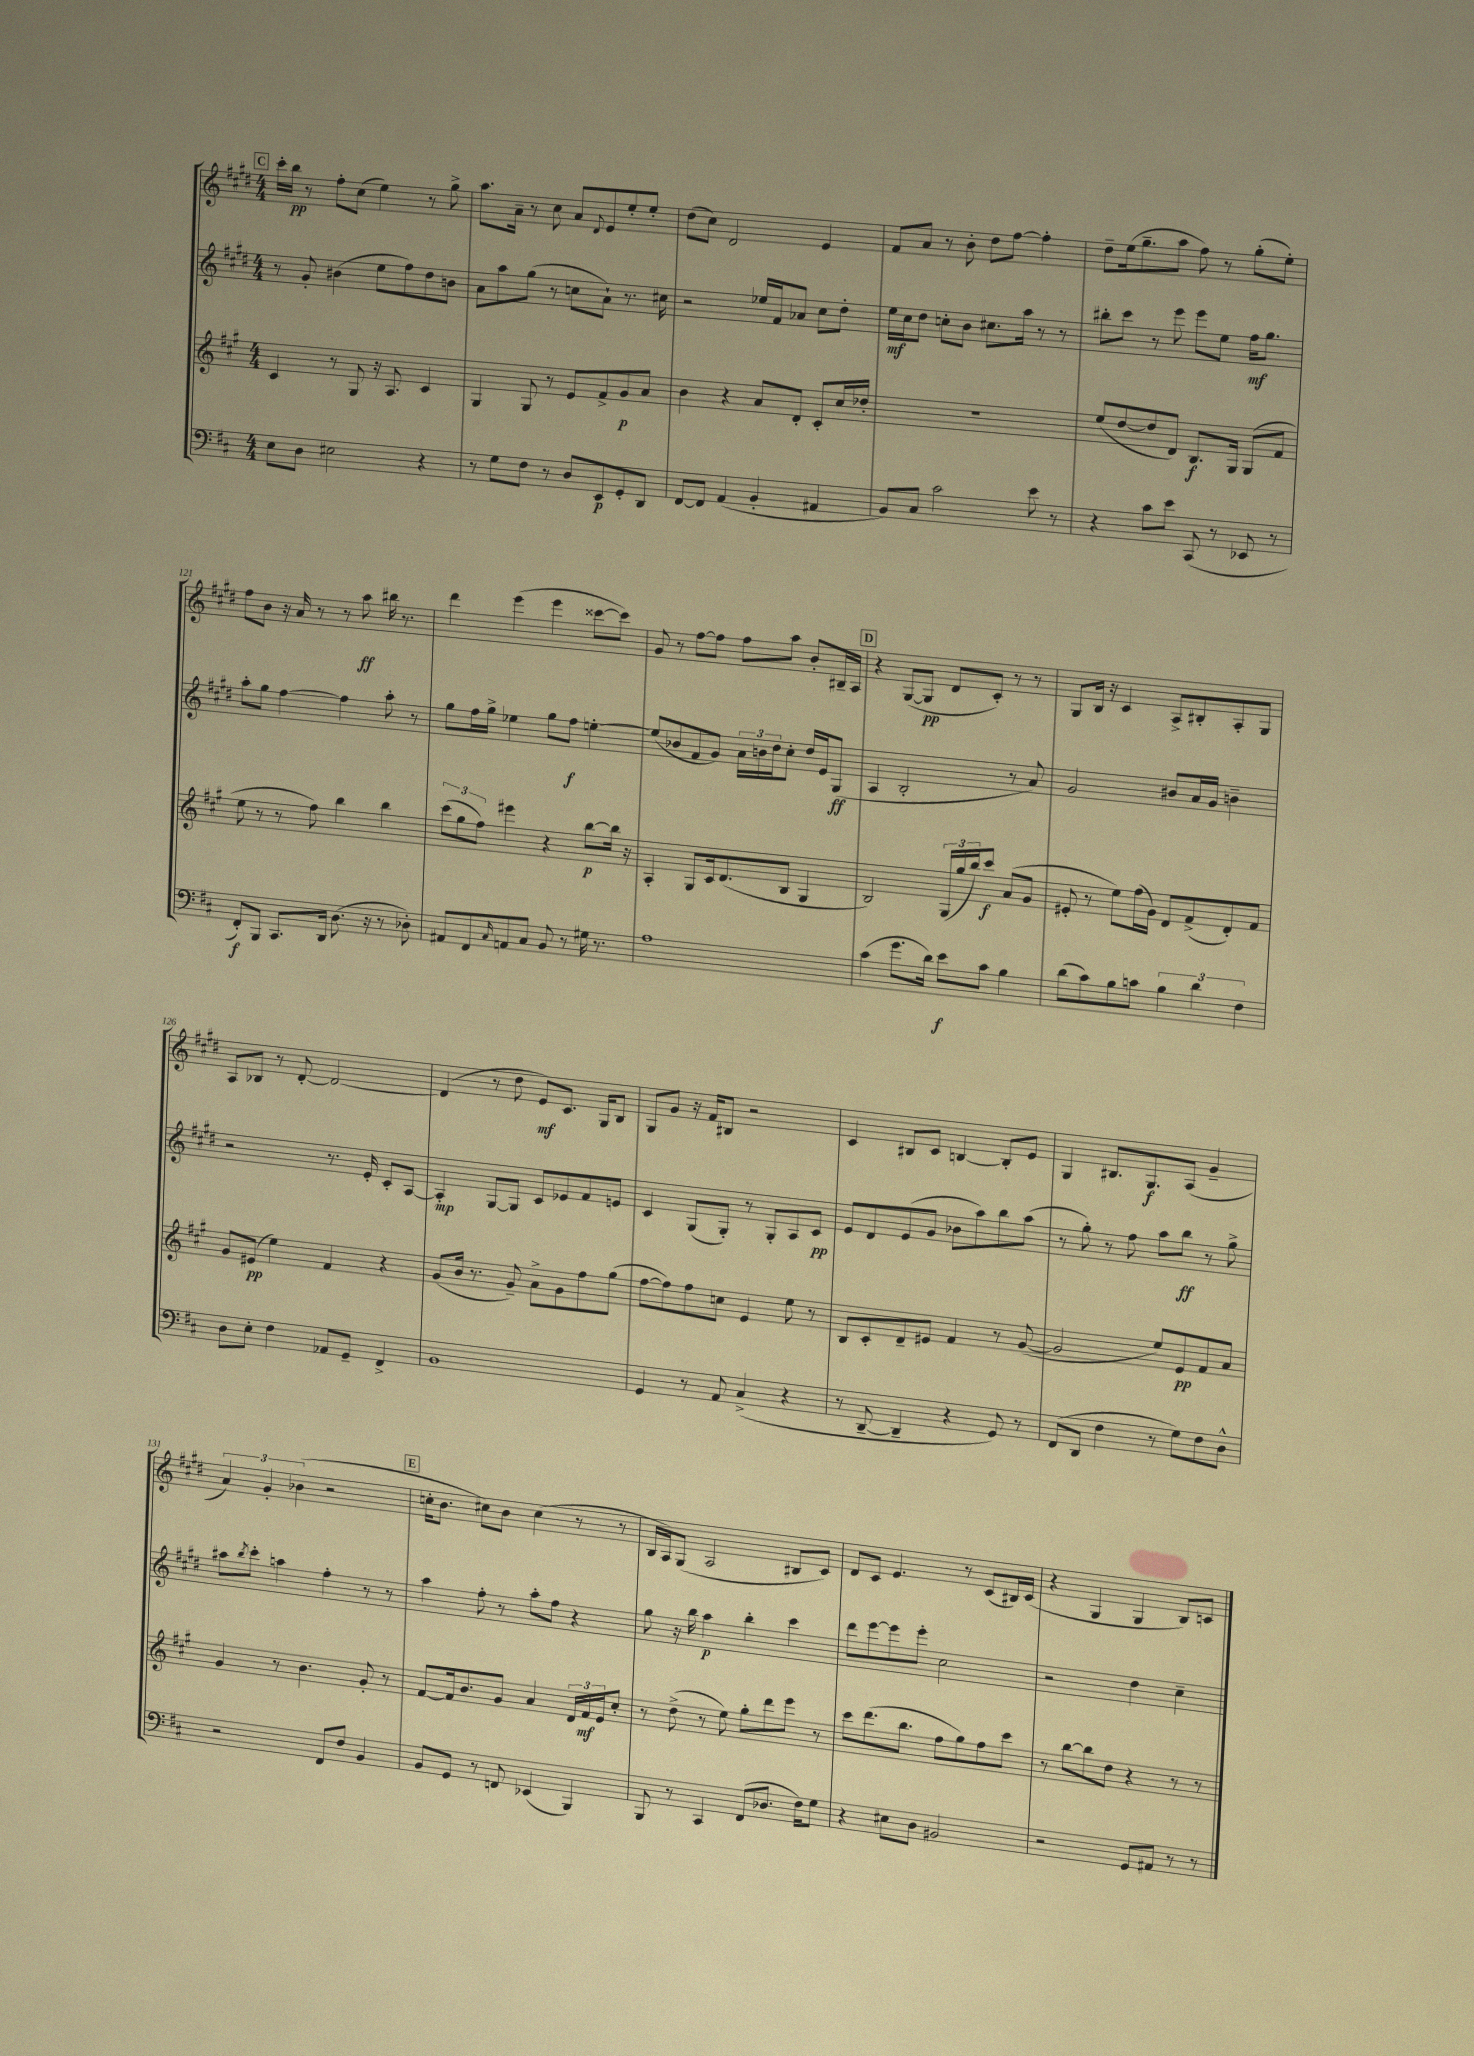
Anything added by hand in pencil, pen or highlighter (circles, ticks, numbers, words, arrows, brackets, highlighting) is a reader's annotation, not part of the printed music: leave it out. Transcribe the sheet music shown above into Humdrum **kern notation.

**kern	**kern	**kern	**kern
*staff4	*staff3	*staff2	*staff1
*clefF4	*clefG2	*clefG2	*clefG2
*k[f#c#]	*k[f#c#g#]	*k[f#c#g#d#]	*k[f#c#g#d#]
*M4/4	*M4/4	*M4/4	*M4/4
8E	4c#	8r	16ccc#'
.	.	.	16bb
8D	.	8g#'	8r
2E#	8r	(4b#	8ff#'
.	8G#	.	(8cc#
.	16r	8ee	4ee)
.	8.A	.	.
.	.	8ff#)	.
4r	4c#	8dd#	8r
.	.	8b	8gg#^
=	=	=	=
8r	4G#	8a	8.aa
8G	.	8aa	.
.	.	.	16a~
8F#	8G#	(8gg#	8r
8r	8r	8r	8cc#
8D	8e	8cc	8a
.	.	.	8qqd#
8EE	8f#^	8a`)	8e
8GG'	8g#	8.r	8ee'
8DD	8a	.	8ee'
.	.	16cc#	.
=	=	=	=
[8FF#	4b	2r	(8dd#
8FF#]	.	.	8cc#)
(4AA	4r	.	2d#
4BB'	8a	16ee-	.
.	.	16f#	.
.	8d'	8a-	.
4AA#	8c#'	8cc#	4e
.	16cc#	8dd#'	.
.	16dd-'	.	.
=	=	=	=
8BB)	1r	16ee	8f#
.	.	16cc#	.
8C#	.	8dd#	8a
2c#	.	8cc'	8r
.	.	8b	8b'
.	.	8.cc#	8dd#
.	.	.	[8ff#
.	.	16aa	.
8e	.	8r	4ff#']
8r	.	8r	.
=	=	=	=
4r	(8ee	8bb#'	8dd#~
.	[8dd	8ccc#	(16ee
.	.	.	8.gg#~
8c#	8dd]	8r	.
8e	8d)	8eee	8aa
(8CC#	8.B	8eee	8ff#)
8r	.	8ee	8r
.	16G#	.	.
8EE-	(8G#	16ff#	(8gg#'
.	.	8.gg#	.
8r	8f#	.	8ee')
=	=	=	=
8FF#')	8ee	8aa'	8ff#
8BBB	8r	8gg#	8b
8.CC#	8r	[4ff#	16r
.	.	.	16a
.	8ff#)	.	8r
16DD	.	.	.
(8.D	4bb	4ff#]	8r
.	.	.	8aa
16r	.	.	.
8r	4bb	8aa'	16bb#
.	.	.	8.r
8D-')	.	8r	.
=	=	=	=
8AA#	(12ccc#	8gg#	4ddd#
.	12gg#	.	.
8FF#	.	16ff#	.
.	12ff#)	.	.
.	.	16gg#^	.
16qqC#	.	.	.
8AA	4eee#	4ee-	(4eee
8C#	.	.	.
8BB	4r	8gg#	4eee
8r	.	8ff#	.
16G#	[8bb	[4ee'	[8ccc##
8.r	.	.	.
.	16bb]	.	8ccc##])
.	16r	.	.
=	=	=	=
1A	4A'	(8ee]	8g#
.	.	8b-	8r
.	8G#	8f#	[8ff#
.	16c#	8g#)	8ff#]
.	(8.d	.	.
.	.	24a	8ff#
.	.	24b	.
.	.	24dd#	.
.	8B	8cc#'	8aa
.	4G#	16dd#	8b'
.	.	16e	.
.	.	(8G#	16B#~
.	.	.	16A
=	=	=	=
(4c#	2B)	4A	4r
8.g	.	2B'	([8G#
.	.	.	8G#]
16d)	.	.	.
8e	(24G#	.	8d#
.	24gg#	.	.
.	24bb)	.	.
8c#	8ccc#	.	8c#')
4B	(8a	8r	8r
.	8g#	8a)	8r
=	=	=	=
(8d	8e#'	2g#	8G#
8c#)	8r	.	16B
.	.	.	16r
8B	8ee)	.	4c#
8c	(16ff#	.	.
.	16g#)	.	.
6B	8d	8b#	8A^
.	(8f#^	16a	8B#'
6d	.	.	.
.	.	16g#	.
.	8d')	4b~	8A'
6F#	.	.	.
.	8f#	.	8G#
=	=	=	=
8D	8g#	2r	8A
8E'	(8e#	.	8B-
4F#	4ee)	.	8r
.	.	.	[8d#'
8AA-	4f#	8.r	2d#_
8GG~	.	.	.
.	.	16e'	.
4FF#^	4r	8c#'	.
.	.	[8A	.
=	=	=	=
1BB	(8g#	4A']	(4d#]
.	16b	.	.
.	8.r	.	.
.	.	[8G#	8r
.	8g#~)	8G#]	8dd#
.	8a^	8c#	8e)
.	8g#	8e-	8.c#
.	8ff#	8f#	.
.	.	.	16G#
.	(8gg#	8e	8B
=	=	=	=
4GG	[8ff#	4c#	8G#
.	8ff#])	.	8g#
8r	8ff#	(8G#	16r
.	.	.	16f#
8AA	8cc	8G#')	8B#
(4C#^	4e	8r	2r
.	.	8G#'	.
4r	8ee	8A	.
.	8r	8c#	.
=	=	=	=
8r	8B	8e	4c#
[8DD~	8c#'	8d#	.
4DD~]	8d~	(8e	8B#
.	8e#	8g#	8c#
4r	4f#	8b-	[4B
.	.	8aa)	.
8GG)	8r	8bb	8B']
8r	([8g#	(8aa	8e
=	=	=	=
(8FF#	2g#]	8r	4G#
8DD	.	8gg#')	.
4F#	.	8r	8.B#
.	.	8ff#	.
.	.	.	8.G#
8r	8ee)	8aa	.
8G)	8e	8bb	(8A
8F#	8f#	8r	4g#~
8D^^	8a	8gg#^	.
=	=	=	=
2r	4g#	8aa#	6a)
.	.	8qbb	.
.	.	8ccc#'	.
.	.	.	6g#'
.	8r	4aa	.
.	.	.	(6b-
.	4.b	.	.
8FF#	.	4ff#'	2r
8F#	.	.	.
4BB	8g#'	8r	.
.	8r	8r	.
=	=	=	=
8BB	[8f#	4aa	16cc'
.	.	.	8.b
8GG	16f#]	.	.
.	8.b	.	.
8r	.	8ff#'	8cc#)
8FF	8g#	8r	8b
(4EE-	4a	8aa'	(4cc#
.	.	8ff#	.
4BBB)	24d	4r	8r
.	24f#	.	.
.	24e	.	.
.	8cc#'	.	8r
=	=	=	=
8BBB	8r	8gg#	16B
.	.	.	16A)
8r	(8dd^	16r	(8G#
.	.	16bb	.
4CC#	8r	4aa	2A
.	8ee)	.	.
(8FF#	8gg#'	4bb'	.
8.D-	8ddd	.	.
.	8eee	4ccc#	8B#
16F#)	.	.	.
8G	8r	.	8c#)
=	=	=	=
4r	8ccc#	8ddd#	8d#
.	(8.ddd	[8eee	8c#
8E#	.	8eee]	4.e
.	8.bb	.	.
8D	.	8eee'	.
2BB#	8ff#	2cc#	.
.	8gg#)	.	8r
.	8ff#	.	(8c#
.	8ccc#	.	16B#)
.	.	.	(16c#
=	=	=	=
2r	8r	2r	4r
.	[8bb	.	.
.	8bb]	.	4G#
.	8dd	.	.
8GG	4r	4dd#	4G#
8AA#	.	.	.
8r	8r	4cc#~	8B)
8r	8r	.	8c
==	==	==	==
*-	*-	*-	*-
